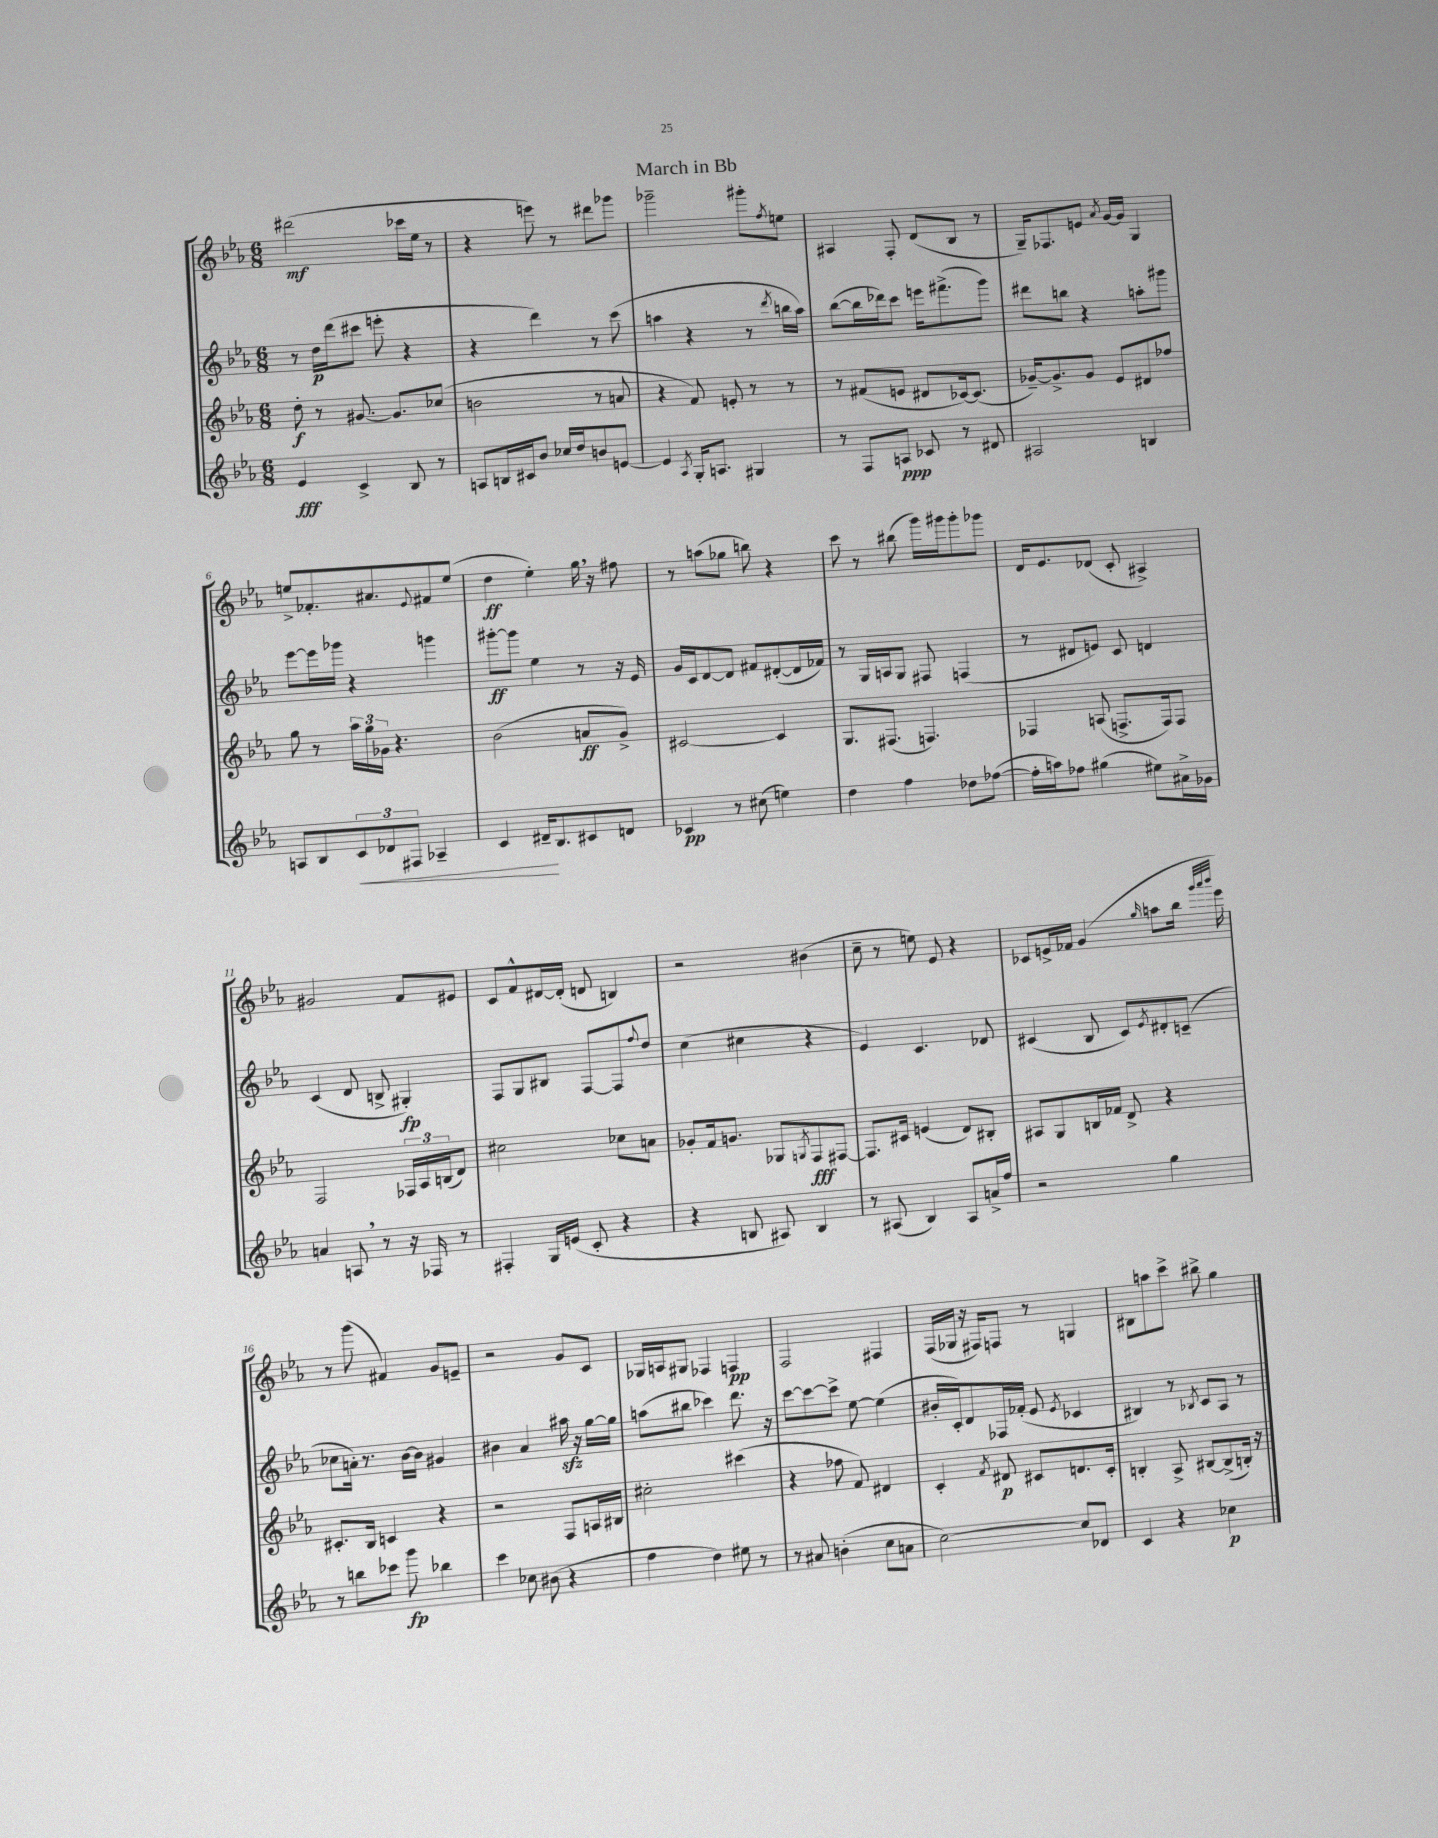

**kern	**dynam	**kern	**dynam	**kern	**dynam	**kern	**dynam
*part4	*part4	*part3	*part3	*part2	*part2	*part1	*part1
*staff4	*staff4	*staff3	*staff3	*staff2	*staff2	*staff1	*staff1
*clefG2	*	*clefG2	*	*clefG2	*	*clefG2	*
*k[b-e-a-]	*	*k[b-e-a-]	*	*k[b-e-a-]	*	*k[b-e-a-]	*
*M6/8	*	*M6/8	*	*M6/8	*	*M6/8	*
=1	=1	=1	=1	=1	=1	=1	=1
4e-/	fff	8dd'\	f	8r	.	(2ddd#X\	mf
.	.	8r	.	16dd\LL	p	.	.
.	.	.	.	(16ddd\J	.	.	.
4c^/	.	[8.g#X/	.	8ccc#X\J	.	.	.
.	.	.	.	8eeen'\	.	.	.
.	.	8.g#/L]	.	.	.	.	.
8B-/	.	.	.	4r	.	16ccc-X\LL	.
.	.	.	.	.	.	16ee-\JJ	.
8r	.	(8cc-X/J	.	.	.	8r	.
=2	=2	=2	=2	=2	=2	=2	=2
8An/L	.	2bn\	.	4r	.	4r	.
16Bn/L	.	.	.	.	.	.	.
16c#X/J	.	.	.	.	.	.	.
8b-/J	.	.	.	4ddd\)	.	8eeen\)	.
16cc-X/LL	.	.	.	.	.	8r	.
16dd/J	.	.	.	.	.	.	.
8bn/	.	8r	.	8r	.	8ddd#X\L	.
[8en/J	.	8an/	.	(8ccc\	.	8ggg-X\J	.
=3	=3	=3	=3	=3	=3	=3	=3
4e/]	.	4r	.	4aan\	.	2ggg-X~\	.
8qA-/	.	.	.	.	.	.	.
16G'/KL	.	8f/)	.	4r	.	.	.
8.An/J	.	.	.	.	.	.	.
.	.	8en'/	.	.	.	.	.
4G#X/	.	8r	.	8r	.	8ggg#X'\L	.
.	.	.	.	8qddd/	.	8qff/	.
.	.	8r	.	16bbn\LL	.	8een\J	.
.	.	.	.	16aa\JJ)	.	.	.
=4	=4	=4	=4	=4	=4	=4	=4
8r	.	8r	.	([8bb-\L	.	4A#X/	.
8F/L	.	(8f#X/L	.	16bb-\L]	.	.	.
.	.	.	.	16ddd-X\J)	.	.	.
8An/J	ppp	8en/J	.	8ccc\J	.	8F'/	.
8c-X/	.	8d#X/L	.	16eeen\KL	.	(8d/L	.
.	.	.	.	(8.fff#X^\	.	.	.
8r	.	[16c-X/k)	.	.	.	8B-/J	.
.	.	(8.c-/J]	.	.	.	.	.
8d#X/	.	.	.	8ggg\J)	.	8r	.
=5	=5	=5	=5	=5	=5	=5	=5
2A#X/	.	[16g-X~/KL)	.	8ddd#X\L	.	16G~/KL)	.
.	.	8.g-^/]	.	.	.	8.F-X/	.
.	.	.	.	8bbn\J	.	.	.
.	.	8g-/J	.	4r	.	8en/J	.
.	.	.	.	.	.	8qa-/	.
.	.	8e-/L	.	.	.	[16g/LL	.
.	.	.	.	.	.	16g/JJ]	.
4Bn/	.	8d#X/	.	8aan'\L	.	4G/	.
.	.	8ff-X/J	.	8ggg#X\J	.	.	.
!!LO:LB:g=z
=6	=6	=6	=6	=6	=6	=6	=6
8An/L	.	8gg\	.	[8eee-\L	.	8een^/L	.
8B-/	.	8r	.	16eee-\L]	.	8.f-X'/	.
.	.	.	.	16ggg-X\JJ	.	.	.
!	!LO:HP:b	!	!	!	!	!	!
12c/	<	24aa-\LL	.	4r	.	.	.
.	.	24gg\	.	.	.	.	.
.	.	.	.	.	.	8.a#X/	.
12d-X/	.	24g-X\JJ	.	.	.	.	.
.	.	4.r	.	.	.	.	.
12F#X/J	.	.	.	.	.	.	.
.	.	.	.	.	.	8qqe-/	.
4A-X~/	.	.	.	4gggn\	.	8f#X/	.
.	.	.	.	.	.	(8ee/J	.
=7	=7	=7	=7	=7	=7	=7	=7
4c/	.	(2b-\	.	[8ggg#X'\L	ff	4dd\	ff
.	.	.	.	8ggg#\J]	.	.	.
16d#X~/KL	.	.	.	4ee-\	.	4ee-'\)	.
8.B-/	[	.	.	.	.	.	.
8c#X/	.	8an/L	ff	8r	.	16gg,\	.
.	.	.	.	.	.	16r	.
8dn/J	.	8g^/J)	.	16r	.	8ff#X\	.
.	.	.	.	16e-/	.	.	.
=8	=8	=8	=8	=8	=8	=8	=8
4c-X/	pp	[2c#X/	.	16g/LL	.	8r	.
.	.	.	.	16c/J	.	.	.
.	.	.	.	[8d/	.	(8aan\L	.
8r	.	.	.	8d/J]	.	8gg-X\J	.
(8cc#X\	.	.	.	8f#X/L	.	8bbn\)	.
4een\)	.	4c#/]	.	([8d#X'/	.	4r	.
.	.	.	.	16d#/L]	.	.	.
.	.	.	.	16f-X/JJ)	.	.	.
=9	=9	=9	=9	=9	=9	=9	=9
4dd\	.	8.G/L	.	8r	.	8ccc\	.
.	.	.	.	16G/LL	.	8r	.
.	.	(8.F#X/J	.	16An/J	.	.	.
4ff\	.	.	.	8G/J	.	(8bb#X\	.
.	.	4.Fn/)	.	8F#X/	.	16ggg\LL)	.
.	.	.	.	.	.	16ggg#X\J	.
8dd-X\L	.	.	.	(4Fn/	.	8ggg#'\	.
([8ff-X\J	.	.	.	.	.	8ggg-X\J	.
=10	=10	=10	=10	=10	=10	=10	=10
16ff-'\LL]	.	4F-X/	.	8r	.	16d/KL	.
16aan\J)	.	.	.	.	.	8.e-/	.
8ff-X\J	.	.	.	8d#X/L	.	.	.
(4gg#X\	.	(8An/	.	8en/J)	.	(8d-X/J	.
.	.	8.Fn^/L	.	8c/	.	8c'/	.
8ee#X\L)	.	.	.	4dn/	.	4A#X^/)	.
.	.	16F/k)	.	.	.	.	.
16a#X^\L	.	8F/J	.	.	.	.	.
16g-X\JJ	.	.	.	.	.	.	.
!!LO:LB:g=z
=11	=11	=11	=11	=11	=11	=11	=11
4an/	.	2F/	.	(4c/	.	2g#X/	.
8An,/	.	.	.	8d/	.	.	.
8r	.	.	.	8Bn^/	.	.	.
16r	.	24F-X/LL	.	4G#X'/)	fp	8f/L	.
.	.	24A-/	.	.	.	.	.
16F-X/	.	.	.	.	.	.	.
.	.	(24Bn/J	.	.	.	.	.
8r	.	8d/J)	.	.	.	8e#X/J	.
=12	=12	=12	=12	=12	=12	=12	=12
4F#X'/	.	2cc#X\	.	8F/L	.	8c/L	.
.	.	.	.	8G/	.	8f^^/	.
16G/LL	.	.	.	8B#X/J	.	[16d#X/L	.
(16en/JJ	.	.	.	.	.	(16d#'/JJ]	.
8c'/	.	.	.	[8F/L	.	8dn/	.
4r	.	8cc-X\L	.	8F/]	.	4Bn/)	.
.	.	.	.	8qqff/	.	.	.
.	.	8an\J	.	8dd/J	.	.	.
=13	=13	=13	=13	=13	=13	=13	=13
4r	.	8g-X'/L	.	(4cc\	.	2r	.
.	.	16f/k	.	.	.	.	.
.	.	8.gn/J	.	.	.	.	.
8Bn/	.	.	.	4cc#X\	.	.	.
8A#X/)	.	8G-X/L	.	.	.	.	.
.	.	8qGn/	.	.	.	.	.
4B/	.	8F/	fff	4r	.	(4b#X\	.
.	.	[8F#X/J	.	.	.	.	.
=14	=14	=14	=14	=14	=14	=14	=14
8r	.	8.F#/L]	.	4e-/)	.	8cc~\	.
(8A#X/	.	.	.	.	.	8r	.
.	.	16c#X/Jk	.	.	.	.	.
4B-/)	.	(4en/	.	4.c/	.	8een\)	.
.	.	.	.	.	.	8e-/	.
8A#/L	.	8d/L)	.	.	.	4r	.
16an^/L	.	8B#X'/J	.	8d-X/	.	.	.
16ff/JJ	.	.	.	.	.	.	.
=15	=15	=15	=15	=15	=15	=15	=15
2r	.	8A#X/L	.	(4c#X/	.	8c-X/L	.
.	.	8G/	.	.	.	16en^/L	.
.	.	.	.	.	.	16f-X/JJ	.
.	.	16Bn/L	.	8B-/	.	(4g/	.
.	.	16f-X/JJ	.	.	.	.	.
.	.	8d^/	.	8c#/L)	.	.	.
.	.	.	.	8qe-/	.	16qqgg/	.
4gg\	.	4r	.	8d#X'/	.	8aan\L	.
.	.	.	.	(8cn~/J	.	16bb-\Jk	.
.	.	.	.	.	.	32qqggg/LLL	.
.	.	.	.	.	.	32qqaaa-/	.
.	.	.	.	.	.	32qqbbb-/JJJ	.
.	.	.	.	.	.	16eee-\)	.
!!LO:LB:g=z
=16	=16	=16	=16	=16	=16	=16	=16
8r	.	8.c#X'/L	.	8cc-X\L	.	8r	.
8bbn\L	.	.	.	16an'\Jk)	.	(8ggg\	.
.	.	16B-/Jk	.	8.r	.	.	.
8ccc-X\J	.	4cn/	.	.	.	4f#X/)	.
8ggg\	fp	.	.	[16b-\LL	.	.	.
.	.	.	.	16b-\JJ]	.	.	.
4bb-X\	.	4r	.	4g#X/	.	8g/L	.
.	.	.	.	.	.	8en~/J	.
=17	=17	=17	=17	=17	=17	=17	=17
4ccc\	.	2r	.	4b#X\	.	2r	.
8cc-X\	.	.	.	4a-/	.	.	.
(8b#X\	.	.	.	.	.	.	.
4r	.	8F/L	.	16aa#Xzz\	.	8g/L	.
.	.	.	.	16r	.	.	.
.	.	16An/L	.	[16gg\LL	.	8c/J	.
.	.	16B#X/JJ	.	16gg\JJ]	.	.	.
=18	=18	=18	=18	=18	=18	=18	=18
4ff\	.	2cc#X'\	.	(8aan\L	.	16G-X/LL	.
.	.	.	.	.	.	16An/J	.
.	.	.	.	8bb#X\J	.	8G#X/J	.
4dd\)	.	.	.	4ccc-X\)	.	4F-X/	.
8ee#X\	.	(4ccc#X\	.	8.ddd\	.	4Fn/	pp
8r	.	.	.	.	.	.	.
.	.	.	.	16r	.	.	.
=19	=19	=19	=19	=19	=19	=19	=19
8r	.	4r	.	[8ccc\L	.	2F/	.
8a#X/	.	.	.	8ccc\_	.	.	.
(4bn'\	.	8ff-X\	.	8ccc^\J]	.	.	.
.	.	8f/)	.	[8ee-\	.	.	.
8cc\L	.	4d#X/	.	(4ee-\]	.	4F#X/	.
8an\J	.	.	.	.	.	.	.
=20	=20	=20	=20	=20	=20	=20	=20
[2cc\)	.	4c'/	.	16b#X'/LL	.	(16F/LL	.
.	.	.	.	16c'/J)	.	16G-X/JJ	.
.	.	.	.	8d/	.	16r	.
.	.	.	.	.	.	16F#X/KL)	.
.	.	8qf/	.	.	.	.	.
.	.	8d#X/	p	16F-X/L	.	8Fn/J	.
.	.	.	.	(16f-X'/JJ	.	.	.
.	.	8c#X/L	.	8e-/	.	8r	.
.	.	.	.	8qe-/	.	.	.
8cc/L]	.	8.dn/	.	4c-X/	.	4Gn/	.
8d-X/J	.	.	.	.	.	.	.
.	.	16c#'/Jk	.	.	.	.	.
=21	=21	=21	=21	=21	=21	=21	=21
4c/	.	4Bn'/	.	4B#X/)	.	8B#X\L	.
.	.	.	.	.	.	8aan\	.
4r	.	8A-^/	.	8r	.	8ccc^\J	.
.	.	.	.	8qB-X/	.	.	.
.	.	[8B#X/L	.	8c/L	.	8bb#X^\	.
4cc-X\	p	(8B#^/]	.	8A-/J	.	4gg\	.
.	.	16Bn'/Jk)	.	8r	.	.	.
.	.	16r	.	.	.	.	.
==	==	==	==	==	==	==	==
*-	*-	*-	*-	*-	*-	*-	*-
